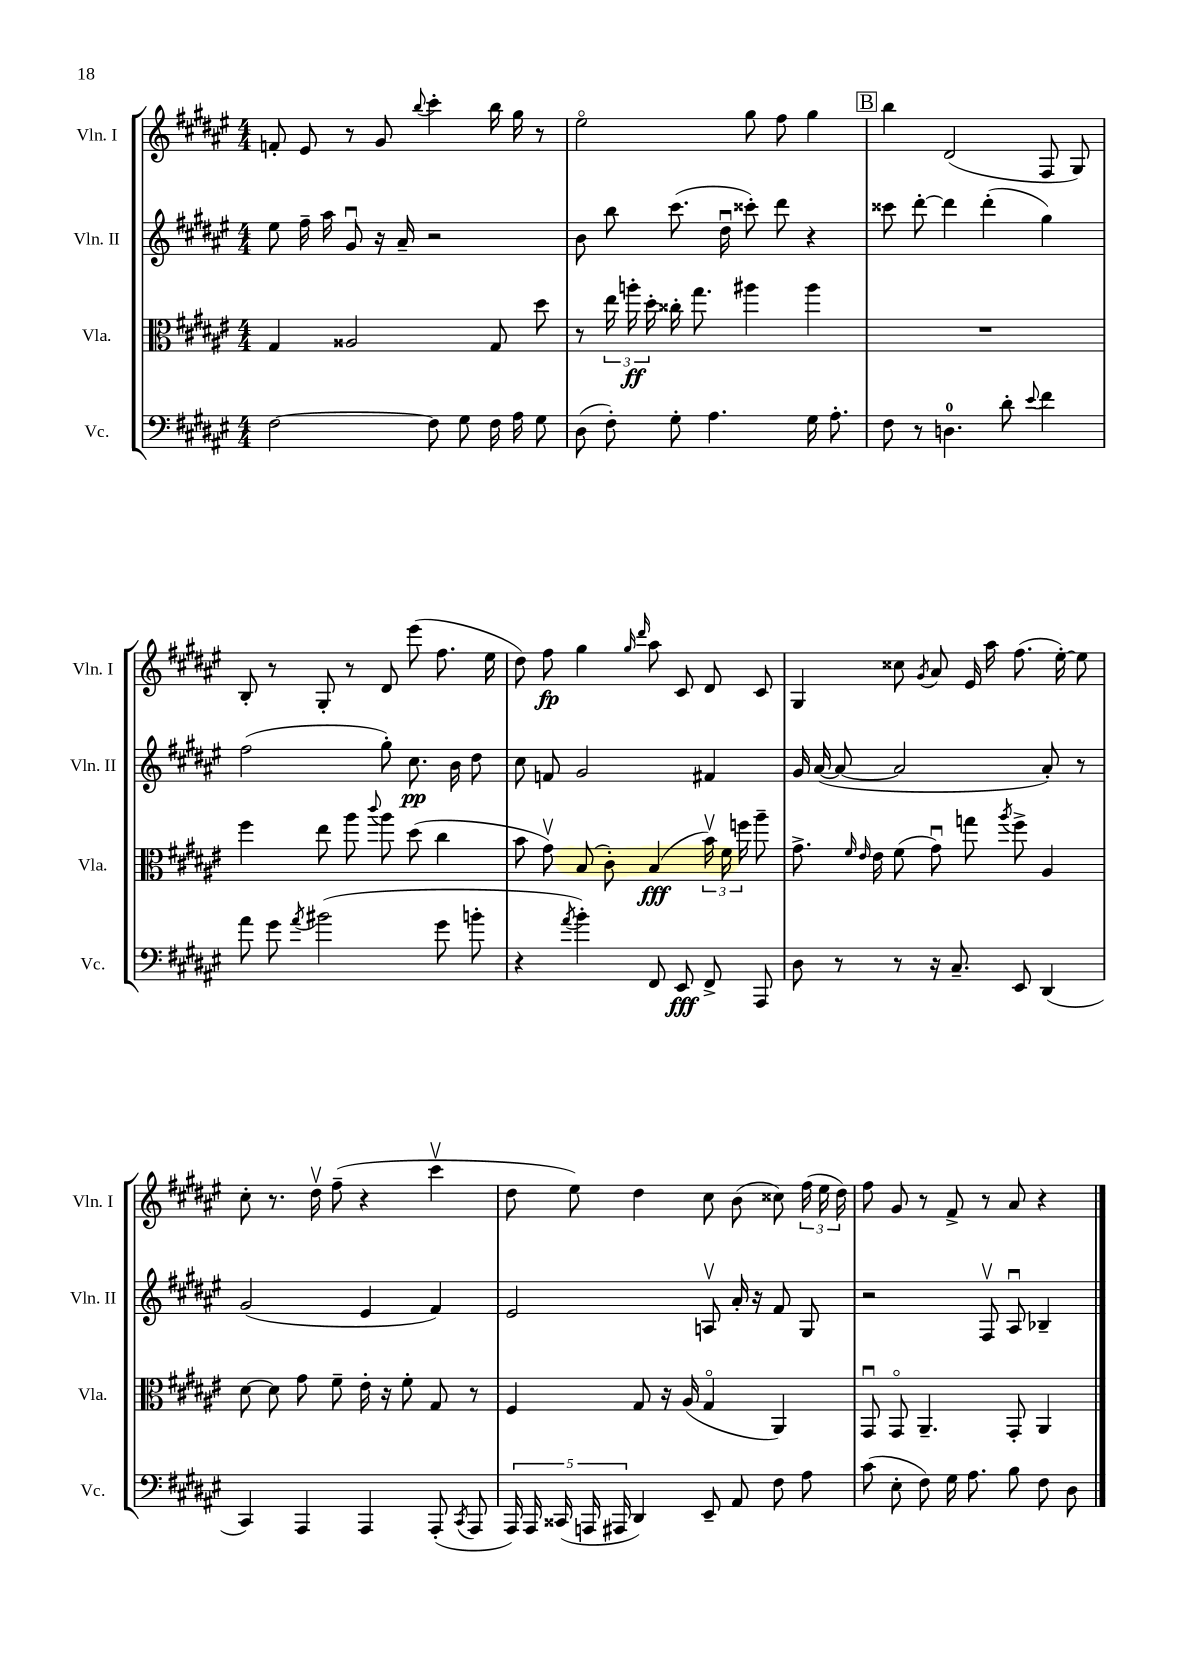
<<
\new StaffGroup <<
\new Staff = "s0" \with { instrumentName = "Vln. I" shortInstrumentName = "Vln. I" } {
    \clef treble \key fis \major \numericTimeSignature \time 4/4
    \autoBeamOff f'8-. eis'8 r8 gis'8 \appoggiatura { b''8 } cis'''4-. b''16 gis''16 r8 |
    eis''2\flageolet gis''8 fis''8 gis''4 |
    \mark \markup { \box "B" } b''4 dis'2( fis8 gis8) |
    b8-. r8 gis8-. r8 dis'8 eis'''8( fis''8. eis''16 |
    dis''8) fis''8\fp gis''4 \grace { gis''16 dis'''16 } ais''8 cis'8 dis'8 cis'8 |
    gis4 cisis''8 \acciaccatura { gis'8 } ais'8 eis'16 ais''16 fis''8.( eis''16~-.) eis''8 |
    cis''8-. r8. dis''16\upbow fis''8--( r4 cis'''4\upbow |
    dis''8 eis''8) dis''4 cis''8 b'8( cisis''8) \tuplet 3/2 { fis''16( eis''16 dis''16) } |
    fis''8 gis'8 r8 fis'8-> r8 ais'8 r4 \bar "|." |
}
\new Staff = "s1" \with { instrumentName = "Vln. II" shortInstrumentName = "Vln. II" } {
    \clef treble \key fis \major \numericTimeSignature \time 4/4
    \autoBeamOff eis''8 fis''16-- ais''16 gis'8\downbow r16 ais'16-- r2 |
    b'8 b''8 cis'''8.( dis''16\downbow cisis'''8-.) dis'''8 r4 |
    \mark \markup { \box "B" } cisis'''8 dis'''8~-. dis'''4 dis'''4-.( gis''4) |
    fis''2( gis''8-.) cis''8.\pp b'16 dis''8 |
    cis''8 f'8 gis'2 fis'4 |
    gis'16 ais'16~( ais'8~ ais'2 ais'8-.) r8 |
    gis'2( eis'4 fis'4) |
    eis'2 a8\upbow ais'16-. r16 fis'8 gis8 |
    r2 fis8\upbow ais8\downbow bes4-- \bar "|." |
}
\new Staff = "s2" \with { instrumentName = "Vla." shortInstrumentName = "Vla." } {
    \clef alto \key fis \major \numericTimeSignature \time 4/4
    \autoBeamOff gis4 aisis2 gis8 dis''8 |
    r8 \tuplet 3/2 { eis''16 a''16-.\ff dis''16-. } cisis''16-. gis''8. ais''4 ais''4 |
    \mark \markup { \box "B" } R1 |
    fis''4 eis''8 ais''8 \appoggiatura { cis'''8 } ais''8 dis''8( cis''4 |
    b'8 gis'8\upbow) b8( cis'8-.) b4\fff( \tuplet 3/2 { b'16\upbow) fis'16 f''16 } ais''8-- |
    gis'8.-> \grace { fis'16 eis'16 } eis'16 fis'8( gis'8\downbow) g''8 \acciaccatura { ais''8 } fis''8-> ais4 |
    dis'8~ dis'8 gis'8 fis'8-- eis'16-. r16 fis'8-. gis8 r8 |
    fis4 gis8 r16 ais16( gis4\flageolet ais,4) |
    gis,8\downbow gis,8\flageolet ais,4.-- gis,8-. ais,4 \bar "|." |
}
\new Staff = "s3" \with { instrumentName = "Vc." shortInstrumentName = "Vc." } {
    \clef bass \key fis \major \numericTimeSignature \time 4/4
    \autoBeamOff fis2~ fis8 gis8 fis16 ais16 gis8 |
    dis8( fis8-.) gis8-. ais4. gis16 ais8.-. |
    \mark \markup { \box "B" } fis8 r8 d4.-0 dis'8-. \appoggiatura { eis'8 } fis'4 |
    ais'8 gis'8 \acciaccatura { ais'8 } bis'2( gis'8 b'8-. |
    r4 \acciaccatura { ais'8 } b'4-.) fis,8 eis,8\fff fis,8-> ais,,8 |
    dis8 r8 r8 r16 cis8.-- eis,8 dis,4( |
    cis,4) ais,,4 ais,,4 ais,,8-.( \acciaccatura { cis,8 } ais,,8 |
    \tuplet 5/4 { ais,,16) ais,,16 cisis,16( a,,16 ais,,16 } dis,4) eis,8-- ais,8 fis8 ais8 |
    cis'8( eis8-. fis8) gis16 ais8. b8 fis8 dis8 \bar "|." |
}
>>
>>
\layout { \context { \Score \remove "Bar_number_engraver" } }
